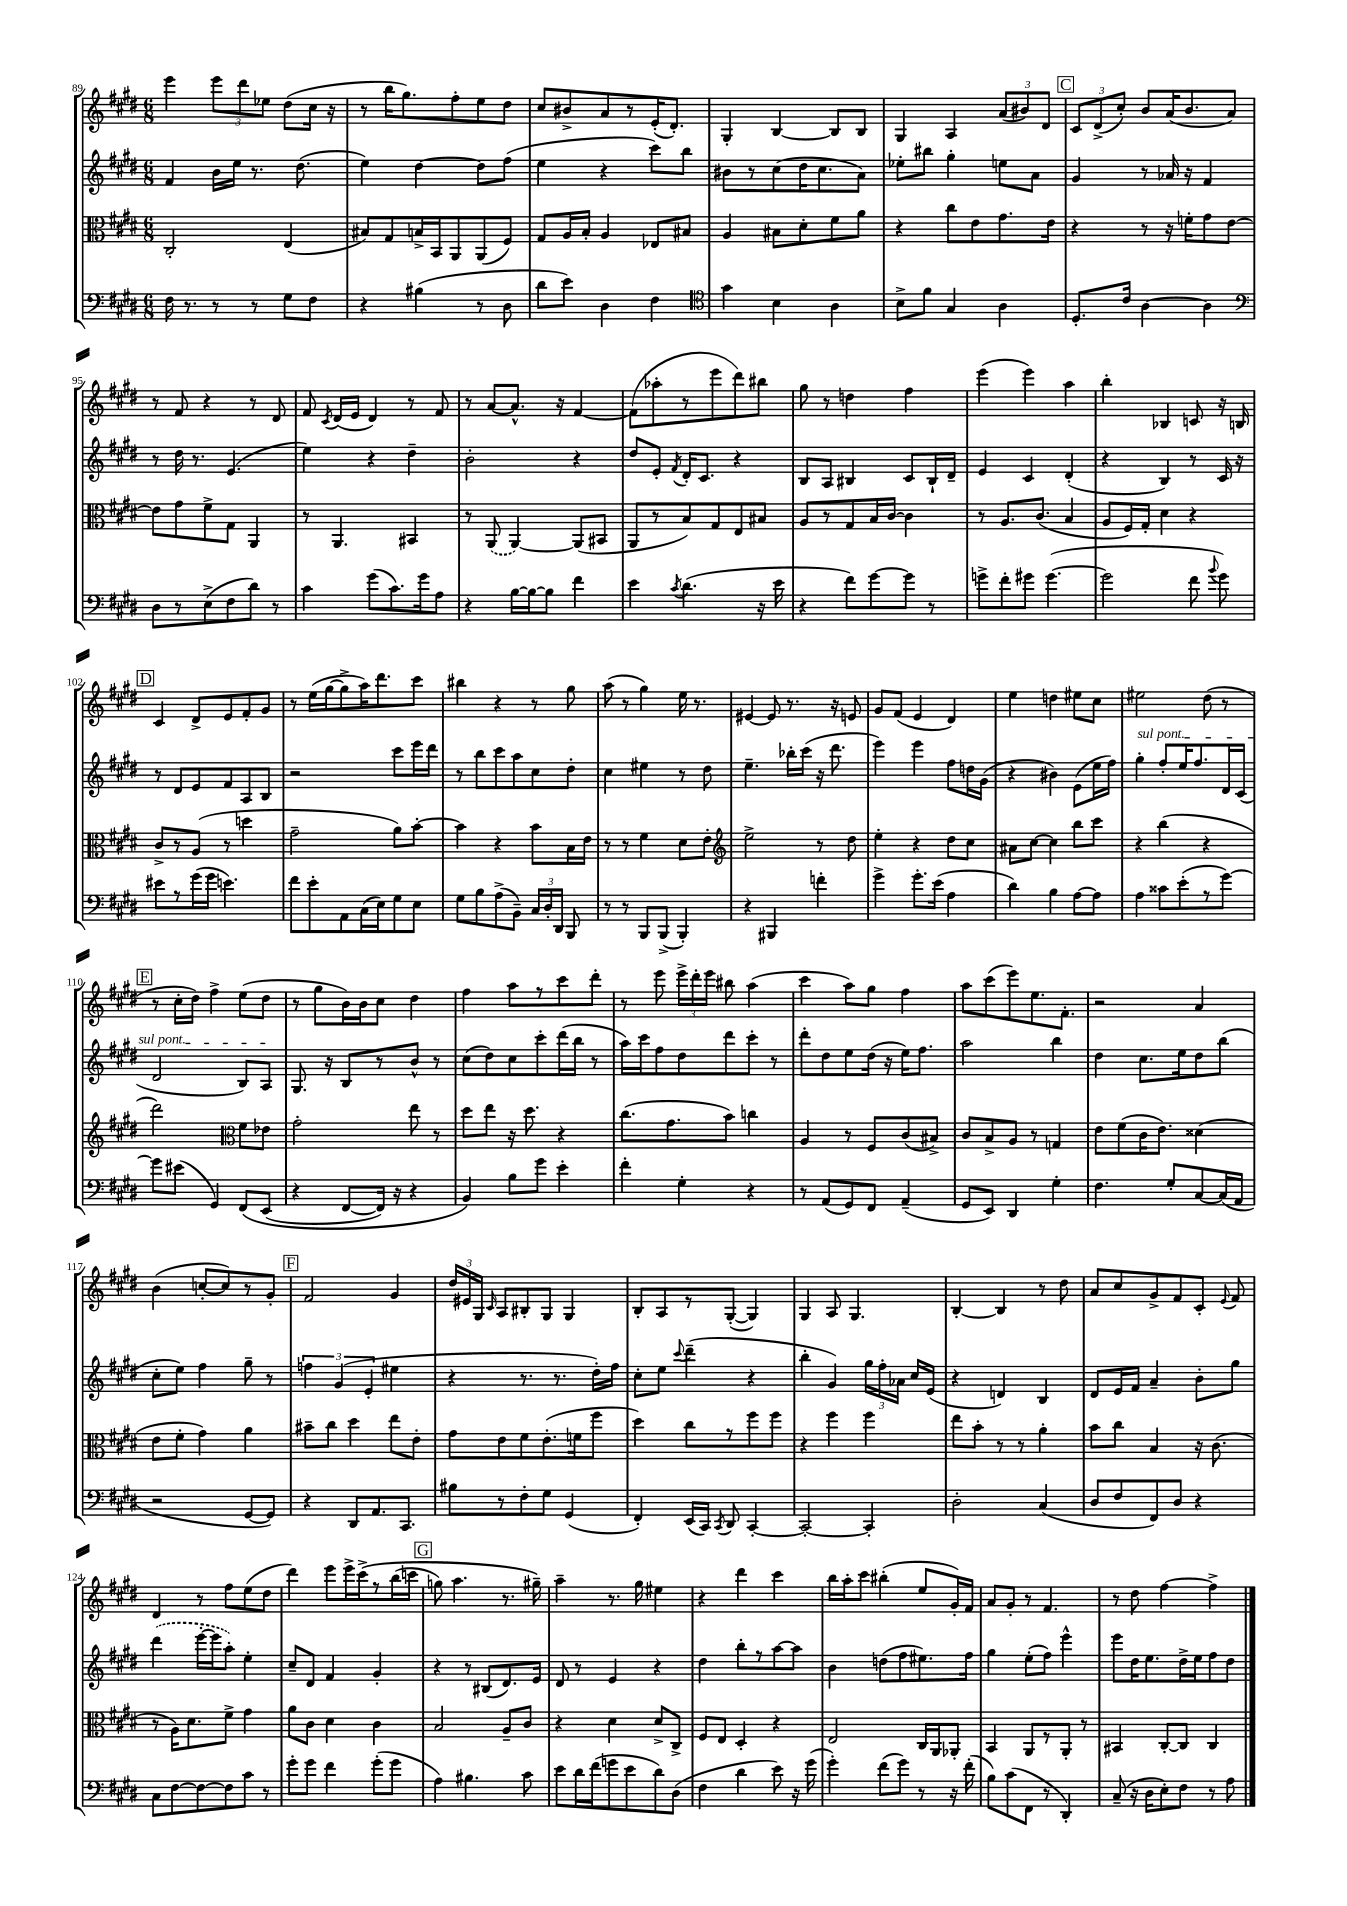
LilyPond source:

<<
\new StaffGroup <<
\new Staff = "s0" {
    \clef treble \key e \major \numericTimeSignature \time 6/8
    \autoBeamOff e'''4 \tuplet 3/2 { e'''8[ dis'''8 ees''8] } dis''8[( cis''16] r16 |
    r8 b''16[ gis''8.) fis''8-. e''8 dis''8] |
    cis''8[ bis'8-> a'8 r8 e'16-.( dis'8.]-.) |
    gis4-. b4~ b8[ b8] |
    gis4 a4 \tuplet 3/2 { a'8[( bis'8) dis'8] } |
    \mark \markup { \box "C" } \tuplet 3/2 { cis'8[ dis'8->( cis''8]-.) } b'8[ a'16( b'8. a'8]) |
    r8 fis'8 r4 r8 dis'8 |
    fis'8 \acciaccatura { cis'8 } dis'16[( e'16] dis'4) r8 fis'8 |
    r8 a'8[~ a'8.]-^ r16 fis'4~ |
    fis'8[( aes''8-. r8 e'''8 dis'''8) bis''8] |
    gis''8 r8 d''4 fis''4 |
    e'''4( e'''4) a''4 |
    b''4-. bes4 c'8 r16 b16 |
    \mark \markup { \box "D" } cis'4 dis'8[-> e'8 fis'8-. gis'8] |
    r8 e''16[( gis''16~ gis''8-> a''16) dis'''8. cis'''8] |
    bis''4 r4 r8 gis''8 |
    a''8( r8 gis''4) e''16 r8. |
    eis'4~ eis'8 r8. r16 e'8 |
    gis'8[ fis'8]( e'4 dis'4) |
    e''4 d''4 eis''8[ cis''8] |
    eis''2 dis''8( r8 |
    \mark \markup { \box "E" } r8 cis''16[-. dis''16]) fis''4-> e''8[( dis''8] |
    r8 gis''8[ b'16) b'16 cis''8] dis''4 |
    fis''4 a''8[ r8 cis'''8 dis'''8]-. |
    r8 e'''8 \tuplet 3/2 { e'''16[-> dis'''16-. e'''16] } bis''8 a''4( |
    cis'''4 a''8[) gis''8] fis''4 |
    a''8[ cis'''8( e'''8) e''8. fis'8.]-. |
    r2 a'4 |
    b'4( c''8[~-. c''8) r8 gis'8]-. |
    \mark \markup { \box "F" } fis'2 gis'4 |
    \tuplet 3/2 { dis''16[ eis'16 gis16] } \grace { cis'16 } a8[ bis8-. gis8] gis4 |
    b8[-. a8 r8 gis8]~-.( gis4) |
    gis4 a8 gis4. |
    b4~-. b4 r8 dis''8 |
    a'8[ cis''8 gis'8-> fis'8 cis'8]-. \appoggiatura { e'8 } fis'8 |
    dis'4 r8 fis''8[ e''8( dis''8] |
    dis'''4) e'''8[ e'''16-> cis'''16->\( r8 b''16( c'''16] |
    \mark \markup { \box "G" } g''8) a''4. r8. gis''16--\) |
    a''4-- r8. gis''16 eis''4 |
    r4 dis'''4 cis'''4 |
    b''16[ a''16-. cis'''8] bis''4-.( e''8[ gis'16-.) fis'16] |
    a'8[ gis'8]-. r8 fis'4. |
    r8 dis''8 fis''4~ fis''4-> \bar "|." |
}
\new Staff = "s1" {
    \clef treble \key e \major \numericTimeSignature \time 6/8
    \autoBeamOff fis'4 b'16[ e''16] r8. dis''8.( |
    e''4) dis''4~ dis''8[ fis''8]( |
    e''4 r4 cis'''8[) b''8] |
    bis'8[ r8 cis''8( dis''16 cis''8. a'8]) |
    ees''8[-. bis''8] gis''4-. e''8[ a'8] |
    \mark \markup { \box "C" } gis'4 r8 aes'16 r16 fis'4 |
    r8 dis''16 r8. e'4.( |
    e''4) r4 dis''4-- |
    b'2-. r4 |
    dis''8[ e'8]-. \acciaccatura { fis'8 } dis'16[-. cis'8.] r4 |
    b8[ a8] bis4 cis'8[ bis16-! dis'16]-- |
    e'4 cis'4 dis'4-.( |
    r4 b4) r8 cis'16 r16 |
    \mark \markup { \box "D" } r8 dis'8[ e'8 fis'8 a8 b8] |
    r2 cis'''8[ e'''16 dis'''16] |
    r8 b''8[ cis'''8 a''8 cis''8 dis''8]-. |
    cis''4 eis''4 r8 dis''8 |
    e''4.-- bes''16[-. cis'''16]( r16 dis'''8. |
    e'''4) e'''4 fis''8[ d''16 gis'16]( |
    r4 bis'4) e'8[( e''16 fis''16]) |
    \once \override TextSpanner.bound-details.left.text = \markup { \italic "sul pont." } gis''4-.\startTextSpan fis''8[-. e''16 fis''8. dis'16 cis'16]( |
    \mark \markup { \box "E" } dis'2 b8[) a8]\stopTextSpan |
    gis8. r16 b8[ r8 b'8]-^ r8 |
    cis''8[( dis''8) cis''8 cis'''8-. dis'''16( b''16] r8 |
    a''16[) cis'''16 fis''8 dis''8 dis'''8 cis'''8]-. r8 |
    dis'''8[-. dis''8 e''8 dis''16]( r16 e''16[) fis''8.] |
    a''2 b''4 |
    dis''4 cis''8.[ e''16 dis''8 b''8]( |
    cis''8[-. e''8]) fis''4 gis''8-- r8 |
    \mark \markup { \box "F" } \tuplet 3/2 { f''4 gis'4( e'4-. } eis''4 |
    r4 r8. r8. dis''16[-.) fis''16] |
    cis''8[-. e''8] \appoggiatura { cis'''8 } dis'''4--( r4 |
    b''4-. gis'4) \tuplet 3/2 { gis''16[ fis''16-. aes'16] } cis''16[ e'16]( |
    r4 d'4) b4 |
    dis'8[ e'16 fis'16] a'4-- b'8[-. gis''8] |
    \once \slurDashed dis'''4( e'''16[~-. e'''16 a''8]-.) e''4-. |
    cis''8[-- dis'8] fis'4 gis'4-. |
    \mark \markup { \box "G" } r4 r8 bis8[( dis'8.) e'16] |
    dis'8 r8 e'4 r4 |
    dis''4 b''8[-. r8 a''8~ a''8] |
    b'4 d''8[( fis''8 eis''8.) fis''16] |
    gis''4 e''8[-.( fis''8]) e'''4-^ |
    e'''8[ dis''16 e''8. dis''16-> e''16 fis''8 dis''8] \bar "|." |
}
\new Staff = "s2" {
    \clef alto \key e \major \numericTimeSignature \time 6/8
    \autoBeamOff cis2-. e4( |
    bis8[) gis8 b16-> b,16 a,8 a,8( fis8]) |
    gis8[ a16 b16]-. a4 ees8[ bis8] |
    a4 bis8[ dis'8-. fis'8 a'8] |
    r4 cis''8[ e'8 gis'8. e'16] |
    \mark \markup { \box "C" } r4 r8 r16 f'16[-. gis'8 e'8]~ |
    e'8[ gis'8 fis'8-> gis8] a,4 |
    r8 a,4. bis,4 |
    r8 \once \slurDashed a,8( a,4~) a,8[( bis,8] |
    a,8[ r8 b8) gis8 e8 bis8] |
    a8[ r8 gis8 b16 cis'16]~ cis'4 |
    r8 a8.[ cis'8.]( b4 |
    a8[ fis16) gis16]-. dis'4 r4 |
    \mark \markup { \box "D" } cis'8[-> r8 a8]( r8 d''4 |
    gis'2-- a'8[) b'8]~-. |
    b'4 r4 b'8[ b16 e'16] |
    r8 r8 fis'4 dis'8[ e'8]-. |
    \clef treble e''2-> r8 dis''8 |
    e''4-. r4 dis''8[ cis''8] |
    ais'8[ cis''8]~ cis''4 b''8[ cis'''8] |
    r4 b''4( r4 |
    \mark \markup { \box "E" } dis'''2) \clef alto fis'8[ ees'8] |
    gis'2-. e''8 r8 |
    dis''8[ e''8] r16 dis''8. r4 |
    cis''8.[( gis'8. b'8]) c''4 |
    a4 r8 fis8[ cis'8( bis8]->) |
    cis'8[ b8-> a8] r8 g4 |
    e'8[ fis'8( cis'16 e'8.]) disis'4( |
    e'8[ fis'8]-. gis'4) a'4 |
    \mark \markup { \box "F" } bis'8[-- cis''8] dis''4 e''8[ e'8]-. |
    gis'8[ e'8 fis'8 e'8.-.( f'16 fis''8] |
    dis''4) cis''8[ r8 fis''8 fis''8] |
    r4 fis''4 fis''4 |
    e''8[ b'8]-. r8 r8 a'4-. |
    b'8[ cis''8] b4 r16 cis'8.( |
    r8 a16[) dis'8. fis'8]-> gis'4 |
    a'8[ cis'8] dis'4 cis'4 |
    \mark \markup { \box "G" } b2 a8[-- cis'8] |
    r4 dis'4 dis'8[-> cis8]-> |
    fis8[ e8] dis4-. r4 |
    e2 cis16[ a,16 aes,8]-. |
    b,4 a,8[ r8 a,8]-. r8 |
    bis,4 cis8[~-. cis8] cis4 \bar "|." |
}
\new Staff = "s3" {
    \clef bass \key e \major \numericTimeSignature \time 6/8
    \autoBeamOff fis16 r8. r8 r8 gis8[ fis8] |
    r4 bis4( r8 dis8 |
    dis'8[ e'8]) dis4 fis4 |
    \clef tenor gis'4 b4 a4 |
    b8[-> fis'8] gis4 a4 |
    \mark \markup { \box "C" } dis8.[-. cis'16] a4~ a4 |
    \clef bass dis8[ r8 e8->( fis8 dis'8]) r8 |
    cis'4 gis'8[( cis'8.) gis'16 a8] |
    r4 b16[~ b16~ b8] fis'4 |
    e'4 \acciaccatura { cis'8 } dis'4.( r16 e'16 |
    r4 fis'8[) gis'8~ gis'8] r8 |
    g'8[-> fis'8-. gis'8] gis'4.~( |
    gis'2 fis'8 \appoggiatura { b'8 } gis'8) |
    \mark \markup { \box "D" } eis'8[ r8 gis'16( gis'16] e'4.) |
    fis'8[ e'8-. a,8 cis16( e16) gis8 e8] |
    gis8[ b8 a8->( b,8]--) \tuplet 3/2 { cis16[ dis16-. dis,16] } b,,8 |
    r8 r8 b,,8[ b,,8]->( b,,4-.) |
    r4 bis,,4 f'4-. |
    gis'4-> gis'8.[-. e'16]( a4 |
    dis'4) b4 a8[~ a8] |
    a4 cisis'8[ e'8-.( r8 gis'8]~) |
    \mark \markup { \box "E" } gis'8[ eis'8]( gis,4) fis,8[\( e,8]( |
    r4 fis,8[~ fis,16]) r16 r4 |
    b,4\) b8[ gis'8] e'4-. |
    fis'4-. gis4-. r4 |
    r8 a,8[( gis,8) fis,8] a,4--( |
    gis,8[ e,8]) dis,4 gis4-. |
    fis4. gis8[-. cis8~ cis16( a,16] |
    r2 gis,8[~ gis,8]) |
    \mark \markup { \box "F" } r4 dis,8[ a,8. cis,8.] |
    bis8[ r8 fis8-. gis8] gis,4( |
    fis,4-.) e,16[( cis,16]) \acciaccatura { cis,8 } dis,8 cis,4~-. |
    cis,2~-. cis,4-. |
    dis2-. cis4( |
    dis8[ fis8 fis,8) dis8] r4 |
    cis8[ fis8~ fis8~ fis8 cis'8] r8 |
    gis'8[-. gis'8] fis'4 gis'8[-.( gis'8] |
    \mark \markup { \box "G" } a4) bis4. cis'8 |
    e'8[ dis'16 fis'16( g'8 e'8 dis'8) dis8]( |
    fis4 dis'4 e'8) r16 gis'16( |
    gis'4-.) fis'8[( gis'8]) r8 r16 fis'16-.( |
    b8[) cis'8( fis,8] r8 dis,4-.) |
    cis8--( r16 dis16[ e8-.) fis8] r8 a8 \bar "|." |
}
>>
>>
\layout { \context { \Score currentBarNumber = #89 } }
